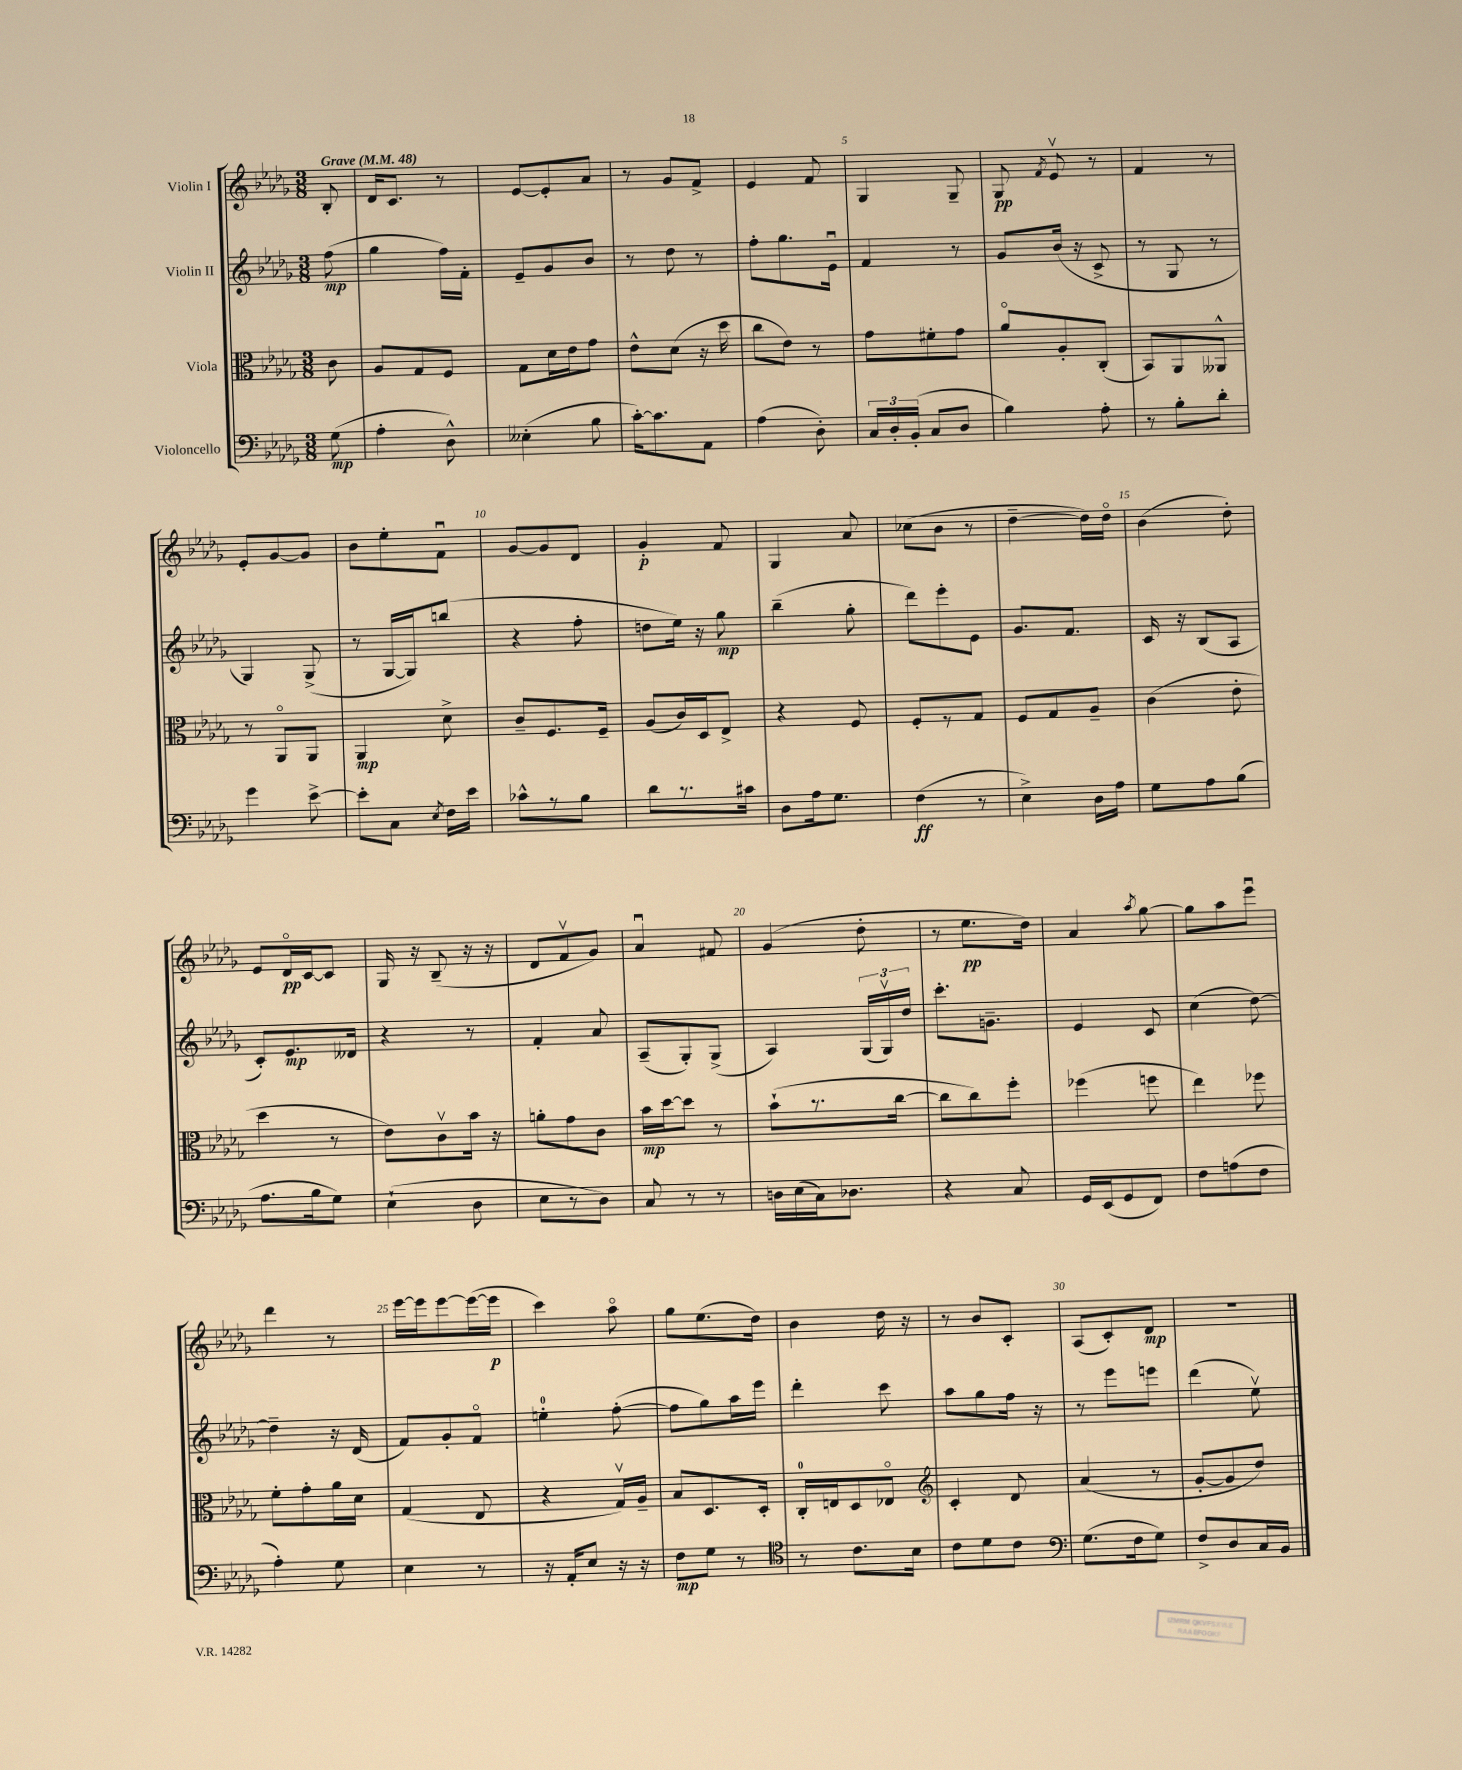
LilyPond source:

<<
\new StaffGroup <<
\new Staff = "s0" \with { instrumentName = "Violin I" } {
    \clef treble \key des \major \numericTimeSignature \time 3/8 \partial 8 \tempo "Grave" 4 = 48
    \autoBeamOff bes8-. |
    des'16[ c'8.] r8 |
    ees'8[~ ees'8-. aes'8] |
    r8 ges'8[ f'8]-> |
    ees'4 f'8 |
    ges4 ges8-- |
    ges8\pp \acciaccatura { f'8 } ees'8\upbow r8 |
    f'4 r8 |
    ees'8[-. ges'8~ ges'8] |
    bes'8[ ees''8-. f'8]\downbow |
    ges'8[~ ges'8 des'8] |
    ges'4-.\p f'8 |
    ges4 aes'8 |
    ces''8[( bes'8] r8 |
    des''4~-- des''16[) des''16]\flageolet |
    bes'4( des''8-.) |
    ees'8[ des'16\flageolet\pp c'16~ c'8] |
    ges16 r16 bes8--( r16 r16 |
    des'8[ f'8\upbow ges'8]) |
    aes'4\downbow fis'8 |
    ges'4( des''8-. |
    r8 ees''8.[\pp des''16]) |
    aes'4 \acciaccatura { aes''8 } ges''8~ |
    ges''8[ aes''8 ees'''8]\downbow |
    des'''4 r8 |
    ees'''16[~ ees'''16 ees'''8~ ees'''16~( ees'''16]\p |
    c'''4) aes''8\flageolet |
    ges''8[ ees''8.( des''16]) |
    bes'4 des''16 r16 |
    r8 bes'8[ c'8]-. |
    aes8[( c'8-.) des'8]\mp |
    R4. \bar "|." |
}
\new Staff = "s1" \with { instrumentName = "Violin II" } {
    \clef treble \key des \major \numericTimeSignature \time 3/8 \partial 8
    \autoBeamOff f''8\mp( |
    ges''4 f''16[) f'16]-. |
    ees'8[-- ges'8 bes'8] |
    r8 des''8 r8 |
    f''8[-. ges''8. ees'16]\downbow |
    f'4 r8 |
    ges'8[ bes'16]( r16 c'8-> |
    r8 ges8 r8 |
    ges4) ges8->( |
    r8 ges16[~ ges16) b''8]( |
    r4 f''8-. |
    d''8[ ees''16]) r16 ges''8\mp |
    bes''4--( ges''8-. |
    des'''8[) ees'''8-. ees'8] |
    ges'8.[ f'8.] |
    c'16 r16 bes8[( aes8] |
    c'8[-.) ees'8.\mp deses'16] |
    r4 r8 |
    f'4-. aes'8 |
    aes8[--( ges8-.) ges8]->( |
    aes4) \tuplet 3/2 { ges16[( ges16\upbow) des''16] } |
    c'''8.[-. g'8.]-- |
    ees'4 c'8 |
    c''4( des''8~) |
    des''4-- r16 des'16( |
    f'8[) ges'8-. f'8]\flageolet |
    e''4-0-. f''8~-.( |
    f''8[ ges''8) aes''16 ees'''16] |
    des'''4-. c'''8 |
    aes''8[ ges''8 f''16] r16 |
    r8 ees'''8[ e'''8] |
    des'''4( ees''8\upbow) \bar "|." |
}
\new Staff = "s2" \with { instrumentName = "Viola" } {
    \clef alto \key des \major \numericTimeSignature \time 3/8 \partial 8
    \autoBeamOff c'8 |
    aes8[ ges8 f8] |
    ges8[ des'16 ees'16 ges'8] |
    ees'8[-^ des'8]( r16 des''16 |
    c''8[ ees'8]) r8 |
    ges'8[ fis'8-. ges'8] |
    aes'8[\flageolet aes8-. c8]-.( |
    bes,8[) aes,8 aeses,8]-^ |
    r8 aes,8[\flageolet aes,8] |
    aes,4\mp des'8-> |
    c'8[-- f8. f16]-- |
    aes8[( c'16) des16 ees8]-> |
    r4 f8 |
    f8[-. r8 ges8] |
    f8[ ges8 aes8]-- |
    c'4( ees'8-. |
    des''4 r8 |
    ees'8[) c'8\upbow bes'16] r16 |
    a'8[-. ges'8 c'8] |
    bes'16[\mp des''16~ des''8] r8 |
    bes'8[-!( r8. c''16]~ |
    c''8[ c''8) f''8]-. |
    fes''4( f''8 |
    ees''4) fes''8 |
    f'8[-. ges'8-. aes'16 des'16] |
    ges4( ees8 |
    r4 ges16[\upbow) aes16]-- |
    bes8[ des8. des16]-. |
    c16[-0-. e16 des8 ees8]\flageolet |
    \clef treble c'4-. des'8 |
    aes'4( r8 |
    ges'8[~-. ges'8 des''8]) \bar "|." |
}
\new Staff = "s3" \with { instrumentName = "Violoncello" } {
    \clef bass \key des \major \numericTimeSignature \time 3/8 \partial 8
    \autoBeamOff ges8\mp( |
    aes4-. des8-^) |
    eeses4-.( bes8 |
    c'16[~-.) c'8. aes,8] |
    aes4( des8-.) |
    \tuplet 3/2 { c16[ des16-. bes,16]-.( } c8[ des8] |
    bes4) aes8-. |
    r8 bes8[-. des'8]-. |
    ges'4 ees'8~-> |
    ees'8[-. c8] \acciaccatura { ees8 } f16[ ees'16] |
    ces'8[-^ r8 bes8] |
    des'8[ r8. cis'16] |
    des8[ aes16 ges8.] |
    f4\ff( r8 |
    ees4->) des16[ aes16] |
    ges8[ aes8 bes8]( |
    aes8.[ bes16 ges8]) |
    ees4-!( des8 |
    ees8[ r8 des8]) |
    c8 r8 r8 |
    d16[ ees16( c16) des8.] |
    r4 c8 |
    ges,16[ ees,16( ges,8 f,8]) |
    f8[ a8( f8] |
    aes4-.) ges8 |
    ees4 r8 |
    r16 aes,16[-. ees8] r16 r16 |
    f8[\mp ges8] r8 |
    \clef tenor r8 c'8.[ bes16] |
    c'8[ des'8 c'8] |
    \clef bass ges8.[( f16 ges8]) |
    f8[-> des8 c16 bes,16] \bar "|." |
}
>>
>>
\layout { \context { \Score \override BarNumber.break-visibility = ##(#f #t #t) barNumberVisibility = #(every-nth-bar-number-visible 5) } }
